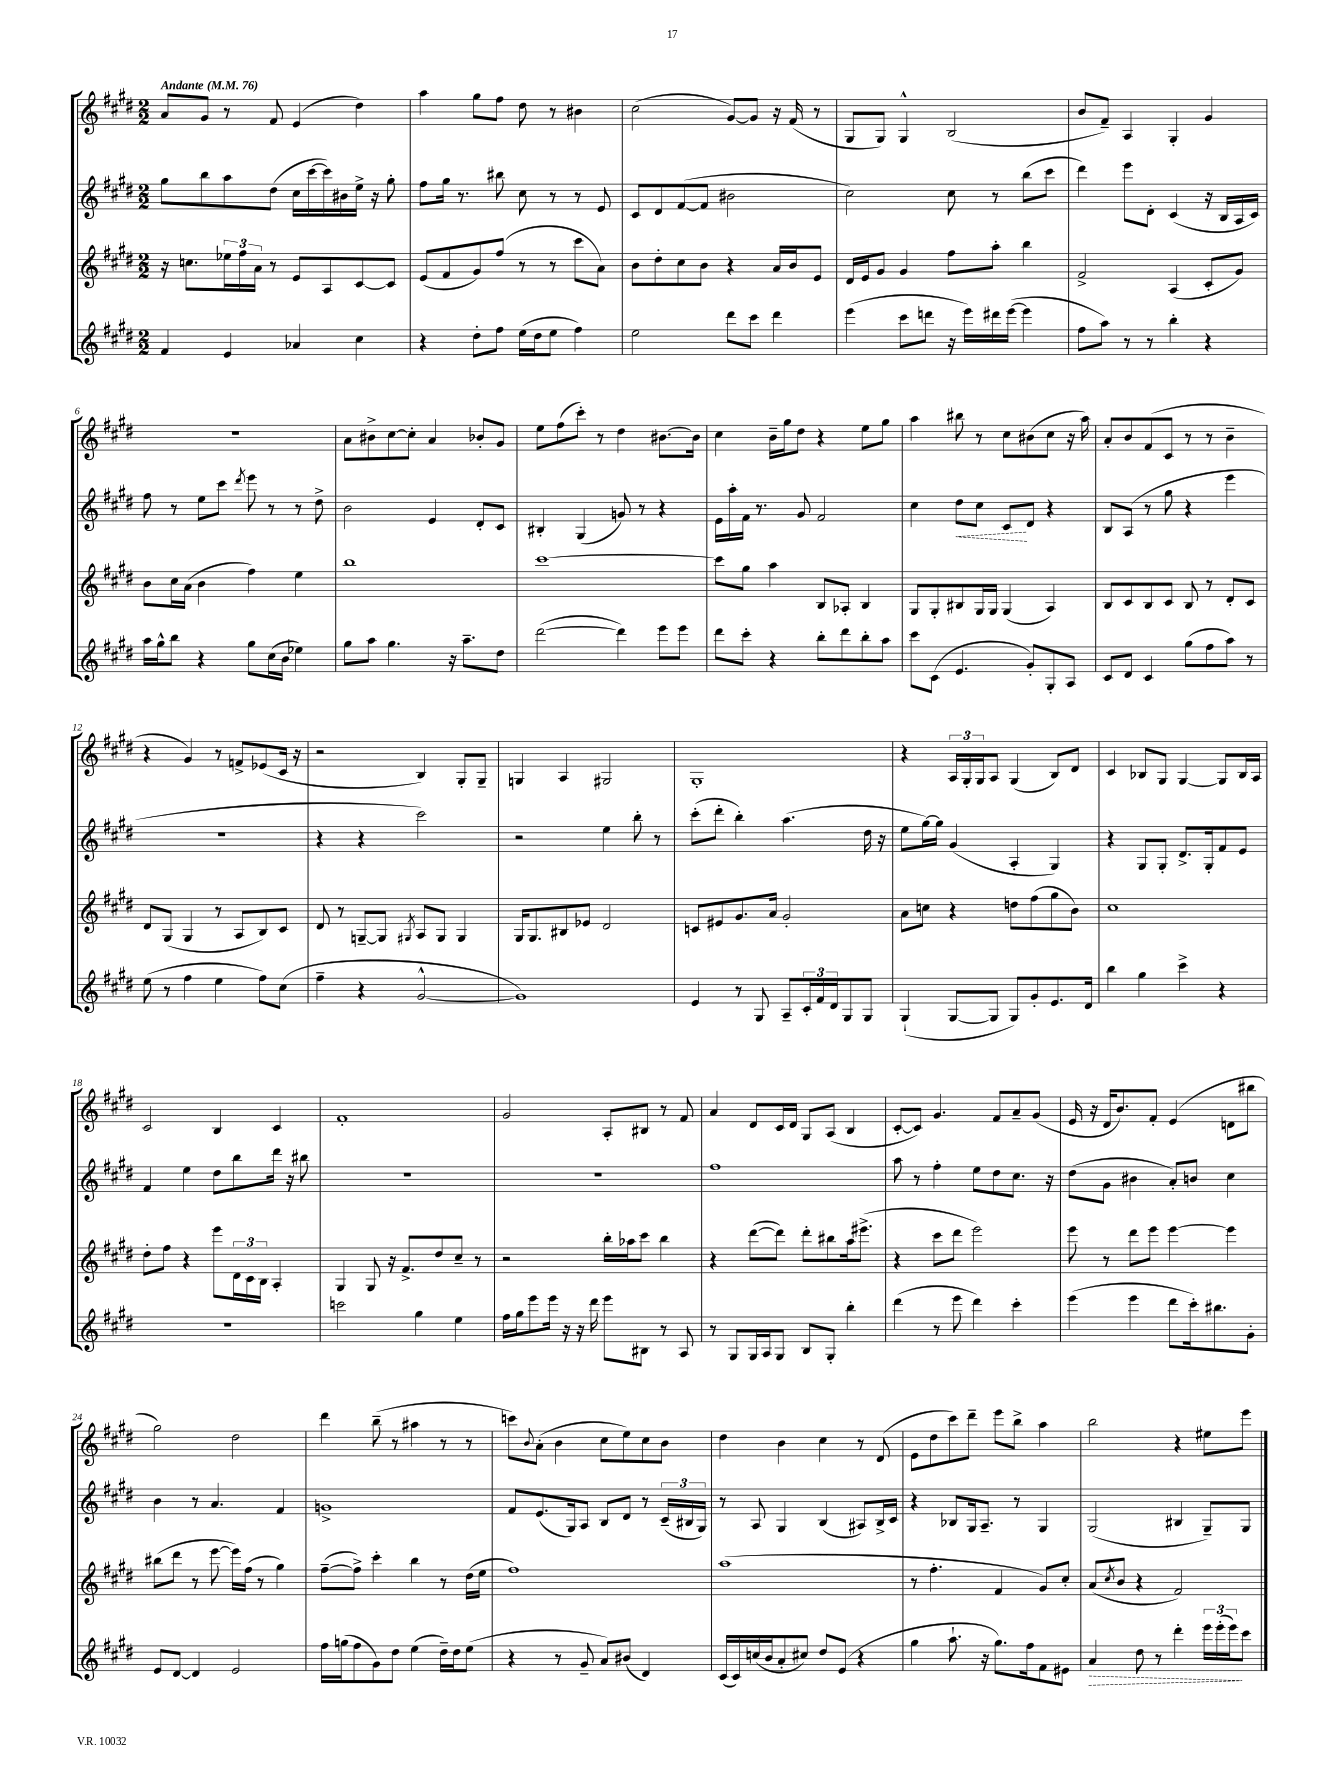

**kern	**dynam	**kern	**kern	**dynam	**kern
*part4	*part4	*part3	*part2	*part2	*part1
*staff4	*staff4	*staff3	*staff2	*staff2	*staff1
*clefG2	*	*clefG2	*clefG2	*	*clefG2
*k[f#c#g#d#]	*	*k[f#c#g#d#]	*k[f#c#g#d#]	*	*k[f#c#g#d#]
*M2/2	*	*M2/2	*M2/2	*	*M2/2
*MM76	*	*MM76	*MM76	*	*MM76
=1	=1	=1	=1	=1	=1
!	!	!	!	!	!LO:TX:a:B:t=Andante
4f#/	.	16r	8gg#\L	.	8a/L
.	.	8.ccn\L	.	.	.
.	.	.	8bb\	.	8g#/J
4e/	.	24ee-X\L	8aa\	.	8r
.	.	24ff#\	.	.	.
.	.	24a\JJ	.	.	.
.	.	8r	(8dd#\J	.	8f#/
4a-X/	.	8e/L	16cc#\LL	.	(4e/
.	.	.	[16ccc#\	.	.
.	.	8A/	16ccc#\])	.	.
.	.	.	16b#X\	.	.
4cc#\	.	[8c#/	16ee^\JJ	.	4dd#\)
.	.	.	16r	.	.
.	.	8c#/J]	8gg#'\	.	.
=2	=2	=2	=2	=2	=2
4r	.	(8e/L	8ff#\L	.	4aa\
.	.	8f#/	16gg#\Jk	.	.
.	.	.	8.r	.	.
8dd#'\L	.	8g#/)	.	.	8gg#\L
8ff#\J	.	(8ff#/J	8bb#X\	.	8ff#\J
(16ee\LL	.	8r	8cc#\	.	8dd#\
16dd#\J	.	.	.	.	.
8ee\J	.	8r	8r	.	8r
4ff#\)	.	8ccc#\L	8r	.	4b#X\
.	.	8a\J)	8e/	.	.
=3	=3	=3	=3	=3	=3
2ee\	.	8b\L	8c#/L	.	(2cc#\
.	.	8dd#'\	8d#/	.	.
.	.	8cc#\	([8f#/	.	.
.	.	8b\J	8f#/J]	.	.
8ddd#\L	.	4r	2b#X\	.	[8g#/L)
8ccc#\J	.	.	.	.	8g#/J]
4ddd#\	.	16a/LL	.	.	16r
.	.	16b/J	.	.	(16f#/
.	.	8e/J	.	.	8r
=4	=4	=4	=4	=4	=4
(4eee\	.	16d#/LL	2cc#\)	.	8G#/L
.	.	16e/J	.	.	.
.	.	8g#/J	.	.	8G#/J)
8ccc#\L	.	4g#/	.	.	4G#^^/
8dddn\J	.	.	.	.	.
16r	.	8ff#\L	8cc#\	.	(2B/
16eee\LL)	.	.	.	.	.
16ddd#X\	.	8aa'\J	8r	.	.
([16eee\JJ	.	.	.	.	.
4eee\]	.	4bb\	(8bb\L	.	.
.	.	.	8ccc#\J	.	.
=5	=5	=5	=5	=5	=5
8ff#\L	.	2f#^/	4ddd#\)	.	8b/L
8aa\J)	.	.	.	.	8f#~/J)
8r	.	.	8eee\L	.	4A/
8r	.	.	8d#'\J	.	.
4bb'\	.	(4A/	(4c#/	.	4G#'/
4r	.	8c#'/L	16r	.	4g#/
.	.	.	16B/LL	.	.
.	.	8g#/J)	16A/	.	.
.	.	.	16c#/JJ)	.	.
!!LO:LB:g=z
=6	=6	=6	=6	=6	=6
16aa\LL	.	8b\L	8ff#\	.	1r
16gg#^^\J	.	.	.	.	.
8bb\J	.	16cc#\L	8r	.	.
.	.	(16a\JJ	.	.	.
4r	.	4b\	8ee\L	.	.
.	.	.	8ccc#\J	.	.
.	.	.	8qddd#/	.	.
8gg#\L	.	4ff#\)	8eee\	.	.
(16cc#\L	.	.	8r	.	.
16b\JJ	.	.	.	.	.
4ee-X\)	.	4ee\	8r	.	.
.	.	.	8dd#^\	.	.
=7	=7	=7	=7	=7	=7
8gg#\L	.	1bb	2b\	.	8a\L
8aa\J	.	.	.	.	8b#X^\
4.gg#\	.	.	.	.	[8cc#\
.	.	.	.	.	8cc#'\J]
.	.	.	4e/	.	4a/
16r	.	.	.	.	.
8.aa~\L	.	.	.	.	.
.	.	.	8d#'/L	.	8b-X'/L
8dd#\J	.	.	8c#/J	.	8g#/J
=8	=8	=8	=8	=8	=8
([2ddd#\	.	[1ccc#	4B#X'/	.	8ee\L
.	.	.	.	.	(8ff#\
.	.	.	(4G#/	.	8ccc#'\J)
.	.	.	.	.	8r
4ddd#\])	.	.	8gn/)	.	4dd#\
.	.	.	8r	.	.
8eee\L	.	.	4r	.	[8.b#X\L
8eee\J	.	.	.	.	.
.	.	.	.	.	16b#\Jk]
=9	=9	=9	=9	=9	=9
8ddd#\L	.	8ccc#\L]	16e\LL	.	4cc#\
.	.	.	16aa'\	.	.
8ccc#'\J	.	8gg#\J	16f#\JJ	.	.
.	.	.	8.r	.	.
4r	.	4aa\	.	.	16b~\LL
.	.	.	.	.	16gg#\J
.	.	.	8g#/	.	8dd#\J
8bb'\L	.	8B/L	2f#/	.	4r
8ddd#\	.	8A-X'/J	.	.	.
8bb'\	.	4B/	.	.	8ee\L
8aa\J	.	.	.	.	8gg#\J
=10	=10	=10	=10	=10	=10
8ccc#\L	.	8G#/L	4cc#\	.	4aa\
(8c#\J	.	8G#'/	.	.	.
!	!	!	!	!LO:HP:b	!
4.e/	.	8B#X/	8dd#\L	<	8bb#X\
.	.	16G#/L	8cc#\J	.	8r
.	.	16G#/JJ	.	.	.
.	.	(4G#/	8c#/L	.	8cc#\L
8g#'/L)	.	.	8d#/J	[	(8b#X\
8G#'/	.	4A/)	4r	.	8cc#\J
8A/J	.	.	.	.	16r
.	.	.	.	.	16aa\)
=11	=11	=11	=11	=11	=11
8c#/L	.	8B/L	8B/L	.	8a'/L
8d#/J	.	8c#/	(8A/J	.	8b/
4c#/	.	8B/	8r	.	(8f#/
.	.	8c#/J	8gg#\	.	8c#/J
(8gg#\L	.	8B/	4r	.	8r
8ff#\	.	8r	.	.	8r
8aa\J)	.	8d#'/L	4eee\	.	4b~\
8r	.	8c#/J	.	.	.
!!LO:LB:g=z
=12	=12	=12	=12	=12	=12
(8ee\	.	8d#/L	1r	.	4r
8r	.	(8G#/J	.	.	.
4ff#\	.	4G#/	.	.	4g#/)
4ee\	.	8r	.	.	8r
.	.	8A/L	.	.	8fn^/L
8ff#\L)	.	8B/)	.	.	(8e-X/
(8cc#\J	.	8c#/J	.	.	16c#/Jk
.	.	.	.	.	16r
=13	=13	=13	=13	=13	=13
4ff#~\	.	8d#/	4r	.	2r
.	.	8r	.	.	.
4r	.	[8Gn~/L	4r	.	.
.	.	8G/J]	.	.	.
.	.	8qG#X/	.	.	.
[2g#^^/	.	8A/L	2ccc#\)	.	4B/)
.	.	8G#/J	.	.	.
.	.	4G#/	.	.	8G#'/L
.	.	.	.	.	8G#~/J
=14	=14	=14	=14	=14	=14
1g#])	.	16G#/KL	2r	.	4Gn/
.	.	8.G#/	.	.	.
.	.	8B#X/	.	.	4A/
.	.	8e-X/J	.	.	.
.	.	2d#/	4ee\	.	2G#X/
.	.	.	8bb'\	.	.
.	.	.	8r	.	.
=15	=15	=15	=15	=15	=15
4e/	.	8cn/L	(8ccc#'\L	.	1G#'
.	.	8e#X/	8ddd#'\J	.	.
8r	.	8.g#/	4bb'\)	.	.
8G#/	.	.	.	.	.
.	.	16a/Jk	.	.	.
8A~/L	.	2g#'/	(4.aa\	.	.
24c#'/L	.	.	.	.	.
24f#/	.	.	.	.	.
24d#/J	.	.	.	.	.
8G#/	.	.	.	.	.
8G#/J	.	.	16dd#\	.	.
.	.	.	16r	.	.
=16	=16	=16	=16	=16	=16
(4G#`/	.	8a\L	8ee\L	.	4r
.	.	8ccn\J	[16gg#\L)	.	.
.	.	.	16gg#\JJ]	.	.
[8G#/L	.	4r	(4g#/	.	24A/LL
.	.	.	.	.	24G#'/
.	.	.	.	.	24G#/J
8G#/J]	.	.	.	.	8A/J
8G#/L)	.	8ddn\L	4A'/	.	(4G#/
8g#'/	.	(8ff#\	.	.	.
8.e/	.	8gg#\	4G#/)	.	8B/L)
.	.	8b\J)	.	.	8d#/J
16d#/Jk	.	.	.	.	.
=17	=17	=17	=17	=17	=17
4bb\	.	1cc#	4r	.	4c#/
4gg#\	.	.	8G#/L	.	8B-X/L
.	.	.	8G#'/J	.	8G#/J
4ccc#^\	.	.	8.d#^/L	.	[4G#/
.	.	.	16G#'/k	.	.
4r	.	.	8f#/	.	8G#/L]
.	.	.	8e/J	.	16B-/L
.	.	.	.	.	16A/JJ
!!LO:LB:g=z
=18	=18	=18	=18	=18	=18
1r	.	8dd#'\L	4f#/	.	2c#/
.	.	8ff#\J	.	.	.
.	.	4r	4ee\	.	.
.	.	8eee\L	8dd#\L	.	4B/
.	.	24d#\L	8bb\	.	.
.	.	24c#\	.	.	.
.	.	24B\JJ	.	.	.
.	.	4A'/	16ddd#\Jk	.	4c#/
.	.	.	16r	.	.
.	.	.	8bb#X\	.	.
=19	=19	=19	=19	=19	=19
2cccn\	.	4G#/	1r	.	1f#'
.	.	8G#/	.	.	.
.	.	16r	.	.	.
.	.	8.f#^/L	.	.	.
4gg#\	.	.	.	.	.
.	.	8dd#/	.	.	.
4ee\	.	8cc#~/J	.	.	.
.	.	8r	.	.	.
=20	=20	=20	=20	=20	=20
16ff#\LL	.	2r	1r	.	2g#/
16gg#\J	.	.	.	.	.
8eee\	.	.	.	.	.
16eee\Jk	.	.	.	.	.
16r	.	.	.	.	.
16r	.	.	.	.	.
16ddd#\	.	.	.	.	.
8eee\L	.	16bb'\LL	.	.	8A'/L
.	.	16aa-X\J	.	.	.
8B#X\J	.	8ccc#\J	.	.	8B#X/J
8r	.	4bb\	.	.	8r
8A/	.	.	.	.	8f#/
=21	=21	=21	=21	=21	=21
8r	.	4r	1ff#	.	4a/
8G#/L	.	.	.	.	.
16G#/L	.	([8ddd#\L	.	.	8d#/L
16A/J	.	.	.	.	.
8G#/J	.	8ddd#\J])	.	.	16c#/L
.	.	.	.	.	16d#/JJ
8B/L	.	8ddd#'\L	.	.	8G#/L
8G#'/J	.	8bb#X\	.	.	(8A/J
4bb'\	.	16aa\k	.	.	4B/
.	.	(8.eee#X^\J	.	.	.
=22	=22	=22	=22	=22	=22
(4ddd#\	.	4r	8aa\	.	[8c#'/L
.	.	.	8r	.	8c#/J])
8r	.	8ccc#\L	4ff#'\	.	4.g#/
8eee\	.	8ddd#\J	.	.	.
4ddd#\)	.	2eee\)	8ee\L	.	.
.	.	.	8dd#\	.	8f#/L
4ccc#'\	.	.	8.cc#\J	.	8a~/
.	.	.	.	.	(8g#/J
.	.	.	16r	.	.
=23	=23	=23	=23	=23	=23
(4eee\	.	8eee\	(8dd#\L	.	16e/
.	.	.	.	.	16r
.	.	8r	8g#\J	.	16d#/KL
.	.	.	.	.	8.b/)
4eee\	.	8ddd#\L	4b#X\	.	.
.	.	8eee\J	.	.	8f#'/J
8ddd#\L	.	[4eee\	8a'/L)	.	(4e/
16ccc#'\k)	.	.	8bn/J	.	.
8.bb#X\	.	.	.	.	.
.	.	4eee\]	4cc#\	.	8dn\L
8g#'\J	.	.	.	.	8bb#X\J
!!LO:LB:g=z
=24	=24	=24	=24	=24	=24
8e/L	.	(8bb#X\L	4b\	.	2gg#\)
[8d#/J	.	8ddd#\J	.	.	.
4d#/]	.	8r	8r	.	.
.	.	[8eee\	4.a/	.	.
2e/	.	16eee\LL])	.	.	2dd#\
.	.	(16ff#\JJ	.	.	.
.	.	8r	.	.	.
.	.	4gg#\)	4f#/	.	.
=25	=25	=25	=25	=25	=25
16ff#\LL	.	([8ff#~\L	1gn^	.	4ddd#\
(16ggn\J	.	.	.	.	.
8ff#\	.	8ff#^\J])	.	.	.
8g#\)	.	4ccc#'\	.	.	(8bb~\
8dd#\J	.	.	.	.	8r
(4ee\	.	4bb\	.	.	4aa#X\
16dd#~\LL)	.	8r	.	.	8r
16dd#\J	.	.	.	.	.
(8ee\J	.	(16dd#\LL	.	.	8r
.	.	16ee\JJ	.	.	.
=26	=26	=26	=26	=26	=26
4r	.	1ff#)	8f#/L	.	8cccn\L)
.	.	.	.	.	8qqb/
.	.	.	(8.e/	.	(8a'\J
8r	.	.	.	.	4b\
.	.	.	16G#/k)	.	.
8g#~/	.	.	8A/J	.	.
8a/L)	.	.	8B/L	.	8cc#\L
(8b#X/J	.	.	8d#/J	.	8ee\)
4d#/)	.	.	8r	.	8cc#\
.	.	.	(24c#~/LL	.	8b\J
.	.	.	24B#X/	.	.
.	.	.	24G#/JJ)	.	.
=27	=27	=27	=27	=27	=27
(16c#/LL	.	(1aa	8r	.	4dd#\
16c#/)	.	.	.	.	.
(16ccn/	.	.	8A/	.	.
16b/J	.	.	.	.	.
8a'/	.	.	4G#/	.	4b\
8cc#X/J)	.	.	.	.	.
8dd#/L	.	.	(4B/	.	4cc#\
(8e/J	.	.	.	.	.
4r	.	.	8A#X/L)	.	8r
.	.	.	16B^/L	.	(8d#/
.	.	.	16c#/JJ	.	.
=28	=28	=28	=28	=28	=28
4gg#\	.	8r	4r	.	8e\L
.	.	4.ff#'\	.	.	8dd#\
8.aa`\	.	.	8B-X/L	.	8ccc#\)
.	.	.	16G#/k	.	8ddd#~\J
16r	.	.	8.A~/J	.	.
8.gg#\L)	.	4f#/	.	.	8eee\L
.	.	.	8r	.	8bb^\J
16ff#\k	.	.	.	.	.
8f#\	.	8g#/L)	4G#/	.	4aa\
8e#X\J	.	8cc#'/J	.	.	.
=29	=29	=29	=29	=29	=29
!	!LO:HP:b	!	!	!	!
4a/	>	(8a/L	(2G#/	.	2bb\
.	.	8qcc#/	.	.	.
.	.	8b/J	.	.	.
8dd#\	.	4r	.	.	.
8r	.	.	.	.	.
4ddd#'\	.	2f#/)	4B#X/	.	4r
24eee\LL	.	.	8G#~/L)	.	8ee#X\L
(24eee'\	.	.	.	.	.
24eee\J)	.	.	.	.	.
8ccc#\J	]	.	8G#/J	.	8eee\J
==	==	==	==	==	==
*-	*-	*-	*-	*-	*-
